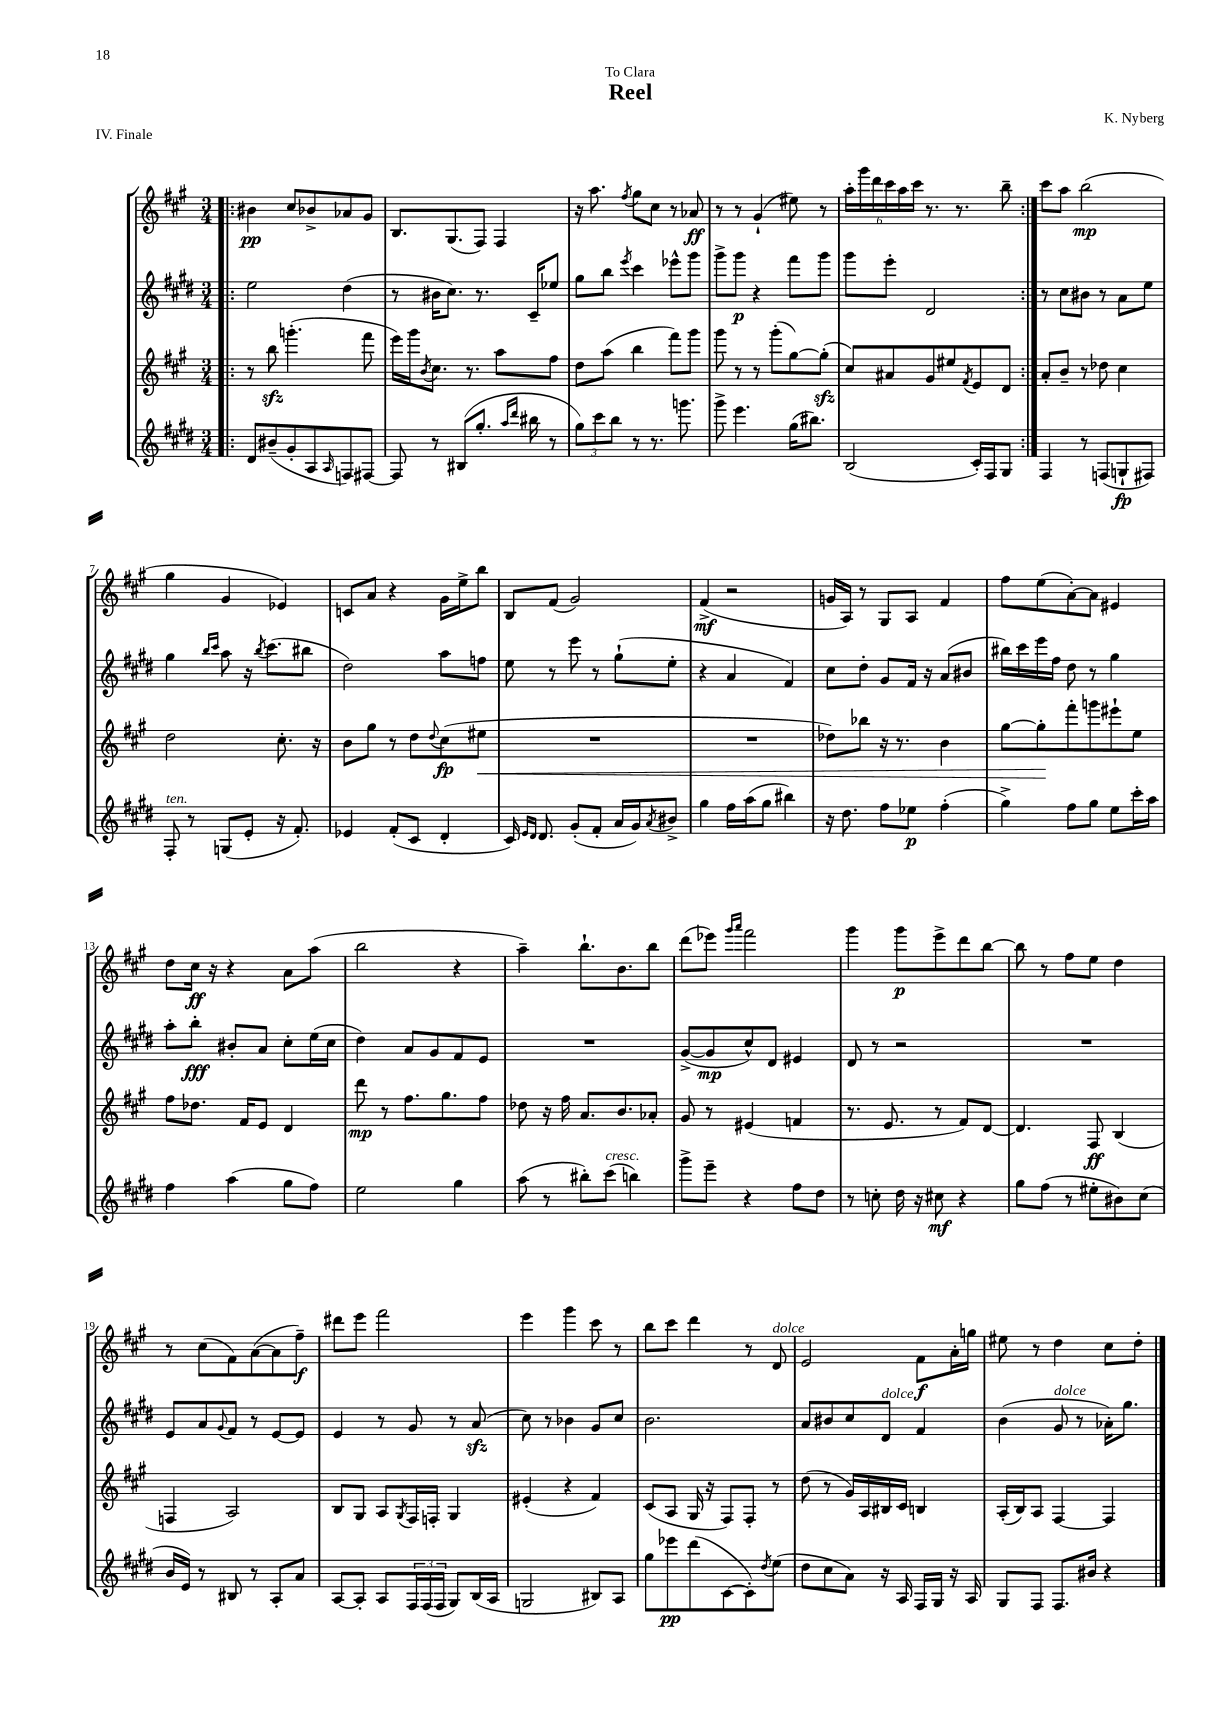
\header { title = "Reel" composer = "K. Nyberg" dedication = "To Clara" piece = "IV. Finale" }
<<
\new StaffGroup <<
\new Staff = "s0" {
    \clef treble \key a \major \numericTimeSignature \time 3/4
    \repeat volta 2 { \bar ".|:" bis'4\pp cis''8 bes'8-> aes'8 gis'8 |
    b8. gis8.( fis8) fis4 |
    r16 a''8. \acciaccatura { fis''8 } gis''8 cis''8 r8 aes'8\ff |
    r8 r8 gis'4-!( eis''8) r8 |
    \tuplet 6/4 { a''16-. gis'''16 d'''16 cis'''16 a''16 cis'''16 } r8. r8. b''8-- | }
    cis'''8 a''8 b''2\mp( |
    gis''4 gis'4 ees'4) |
    c'8 a'8 r4 gis'16 e''16-> b''8 |
    b8 fis'8( gis'2) |
    fis'4->\mf( r2 |
    g'16 a16) r8 gis8 a8 fis'4 |
    fis''8 e''8( a'8~-.) a'8 eis'4 |
    d''8 cis''16\ff r16 r4 a'8 a''8( |
    b''2 r4 |
    a''4--) b''8.-! b'8. b''8 |
    d'''8( ees'''8) \grace { gis'''16 a'''16 } fis'''2 |
    gis'''4 gis'''8\p e'''8-> d'''8 b''8~ |
    b''8 r8 fis''8 e''8 d''4 |
    r8 cis''8( fis'8) a'8~( a'8 fis''8--\f) |
    dis'''8 e'''8 fis'''2 |
    e'''4 gis'''4 cis'''8 r8 |
    b''8 cis'''8 d'''4 r8 d'8^\markup { \italic "dolce" } |
    e'2 fis'8\f a'16-. g''16 |
    eis''8 r8 d''4 cis''8 d''8-. \bar "|." |
}
\new Staff = "s1" {
    \clef treble \key e \major \numericTimeSignature \time 3/4
    \repeat volta 2 { \bar ".|:" e''2 dis''4( |
    r8 bis'16 cis''8.) r8. cis'16-- ees''8 |
    gis''8 b''8 \acciaccatura { e'''8 } cis'''4 ees'''8-^ gis'''8 |
    gis'''8-> gis'''8\p r4 fis'''8 gis'''8 |
    gis'''8 e'''8-. dis'2 | }
    r8 cis''8 bis'8 r8 a'8 e''8 |
    gis''4 \grace { b''16 cis'''16 } a''8 r16 \acciaccatura { b''8 } cis'''8.( bis''8 |
    dis''2) a''8 f''8 |
    e''8 r8 e'''8 r8 gis''8-!( e''8-. |
    r4 a'4 fis'4) |
    cis''8 dis''8-. gis'8 fis'16 r16 a'8( bis'8 |
    bis''16) cis'''16 e'''16 fis''16 dis''8 r8 gis''4 |
    a''8-. b''8-.\fff bis'8-. a'8 cis''8-. e''16( cis''16 |
    dis''4) a'8 gis'8 fis'8 e'8 |
    R2. |
    gis'8~->( gis'8\mp cis''8-^) dis'8 eis'4 |
    dis'8 r8 r2 |
    R2. |
    e'8 a'8 \appoggiatura { gis'8 } fis'8 r8 e'8~ e'8 |
    e'4 r8 gis'8 r8 a'8\sfz( |
    cis''8) r8 bes'4 gis'8 cis''8 |
    b'2. |
    a'8 bis'8 cis''8 dis'8^\markup { \italic "dolce" } fis'4 |
    b'4( gis'8^\markup { \italic "dolce" } r8 aes'16-.) gis''8. \bar "|." |
}
\new Staff = "s2" {
    \clef treble \key a \major \numericTimeSignature \time 3/4
    \repeat volta 2 { \bar ".|:" r8 b''8\sfz g'''4.-.( fis'''8 |
    e'''16) gis'''16 \acciaccatura { b'8 } cis''8. r8. a''8 fis''8 |
    d''8 a''8( b''4 fis'''8) gis'''8 |
    gis'''8 r8 r8 gis'''8-.( gis''8~) gis''8-.\sfz( |
    cis''8) ais'8 gis'8 eis''8 \acciaccatura { fis'8 } e'8 d'8 | }
    a'8-. b'8-- r8 des''8 cis''4 |
    d''2 cis''8.-. r16 |
    b'8 gis''8 r8 d''8 \appoggiatura { d''8 } cis''8\fp( eis''8\< |
    R2. |
    R2. |
    des''8) bes''8 r16 r8. b'4 |
    gis''8~ gis''8-.\! fis'''8-. g'''8 eis'''8-! e''8 |
    fis''8 des''8. fis'16 e'8 d'4 |
    d'''8\mp r8 fis''8. gis''8. fis''8 |
    des''8 r16 fis''16 a'8. b'8. aes'8-. |
    gis'8 r8 eis'4( f'4 |
    r8. e'8. r8 fis'8) d'8~ |
    d'4. fis8\ff b4( |
    f4 a2) |
    b8 gis8 a8 \acciaccatura { gis8 } fis16 f16-. gis4 |
    eis'4-.( r4 fis'4) |
    cis'8( a8 gis16 r16 fis8) fis8-. r8 |
    d''8( r8 gis'16) a16 bis16 cis'16 b4 |
    a16-.( b16) a8 fis4~ fis4 \bar "|." |
}
\new Staff = "s3" {
    \clef treble \key e \major \numericTimeSignature \time 3/4
    \repeat volta 2 { \bar ".|:" dis'8 bis'8--( gis'8-. a8 \grace { a16 } f8) fis8~ |
    fis8 r8 bis8( gis''8.-. \grace { a''16 dis'''16 } bis''16 r8 |
    \tuplet 3/2 { gis''8) cis'''8 b''8 } r8 r8. g'''8. |
    gis'''8-> e'''4. gis''16( bis''8.) |
    b2( cis'16-.) fis16 gis8 | }
    fis4 r8 f8( g8-!\fp fis8) |
    fis8-.^\markup { \italic "ten." } r8 g8( e'8-. r16 fis'8.-.) |
    ees'4 fis'8-.( cis'8 dis'4-. |
    cis'16) \grace { e'16 dis'16 } dis'8. gis'8-.( fis'8-. a'16 gis'16) \acciaccatura { a'8 } bis'8-> |
    gis''4 fis''16 a''16( gis''8 bis''4) |
    r16 dis''8. fis''8 ees''8\p fis''4-.( |
    gis''4->) fis''8 gis''8 e''8 cis'''16-. a''16 |
    fis''4 a''4( gis''8 fis''8) |
    e''2 gis''4 |
    a''8( r8 bis''8-.) cis'''8^\markup { \italic "cresc." }( b''4) |
    gis'''8-> e'''8-- r4 fis''8 dis''8 |
    r8 c''8-. dis''16 r16 cis''8\mf r4 |
    gis''8 fis''8( r8 eis''8-. bis'8) cis''8( |
    b'16 e'16) r8 bis8 r8 a8-. a'8 |
    a8~ a8-. a8 \tuplet 3/2 { fis16 fis16( fis16 } gis8) b16( a16 |
    g2 bis8) a8 |
    gis''8 ees'''8\pp dis'''8( cis'8~ cis'8-.) \acciaccatura { dis''8 } e''8( |
    dis''8 cis''8 a'8) r16 a16 fis16 gis16 r16 a16 |
    gis8 fis8 fis8. bis'16 r4 \bar "|." |
}
>>
>>
